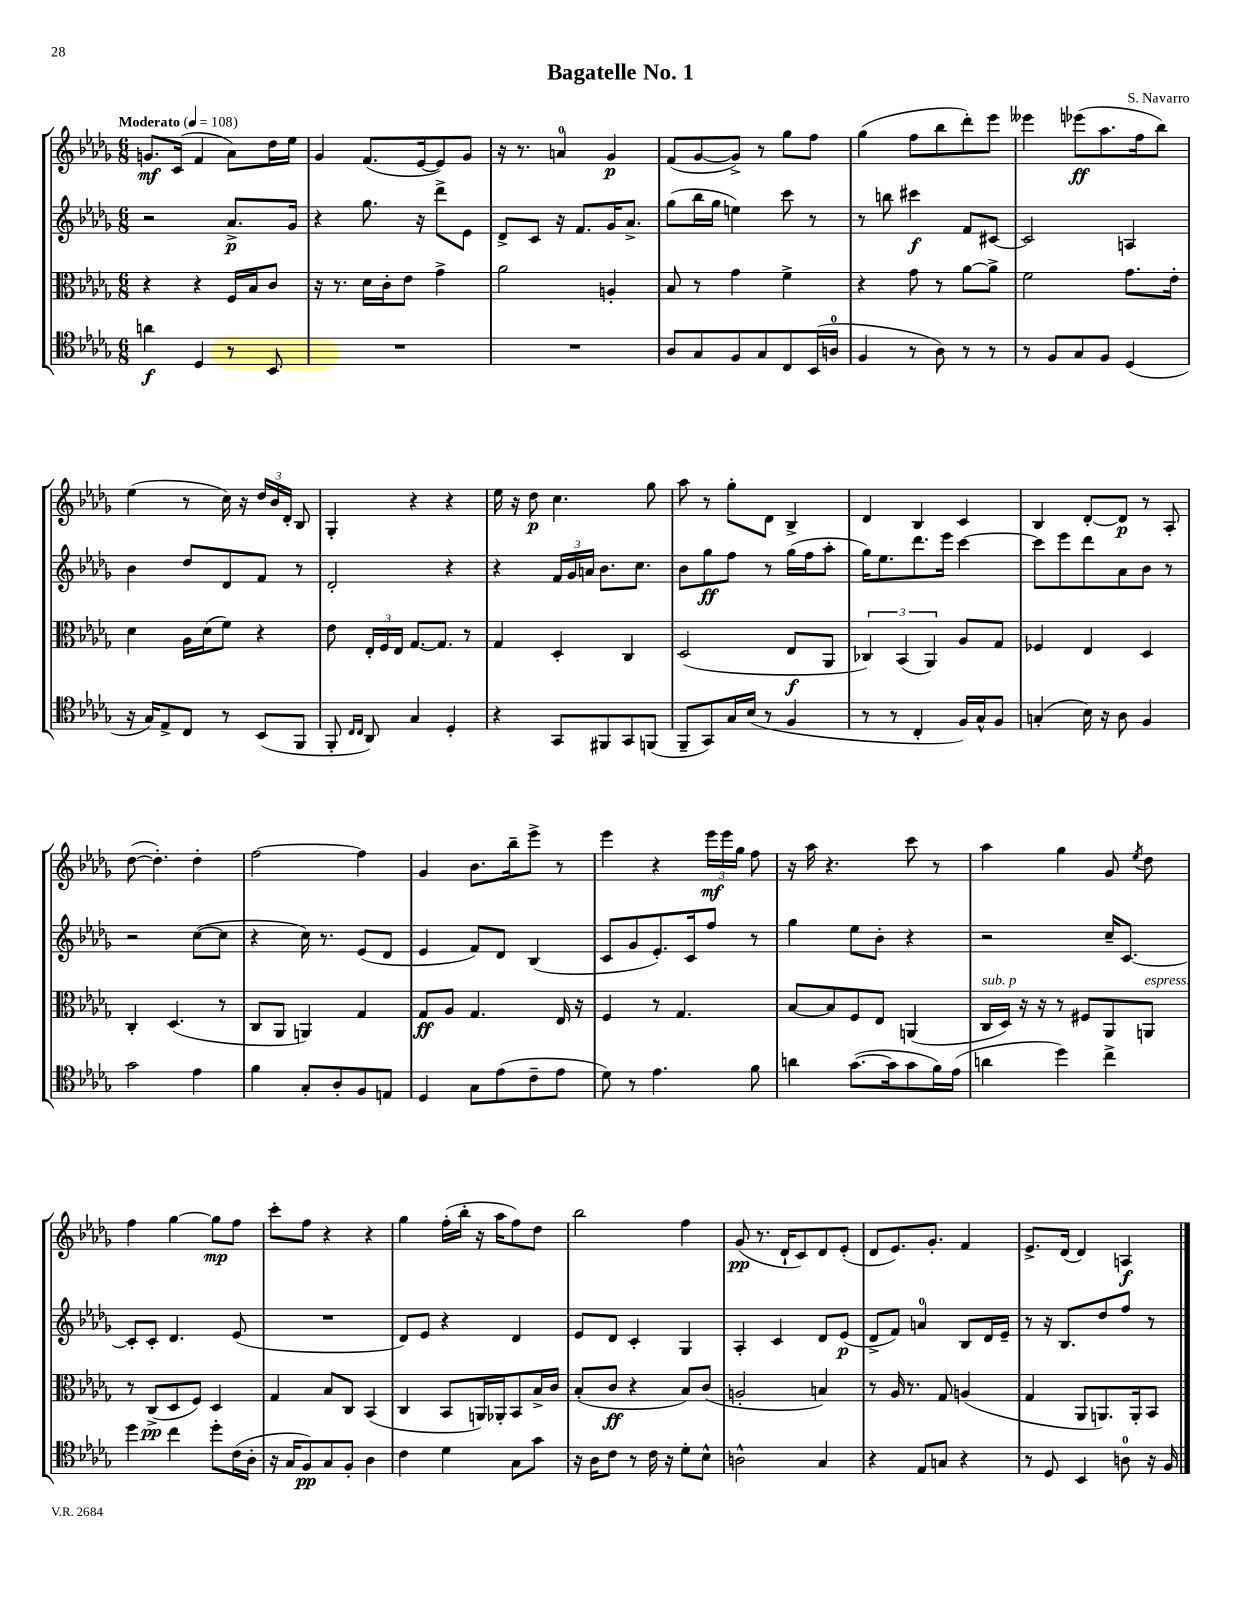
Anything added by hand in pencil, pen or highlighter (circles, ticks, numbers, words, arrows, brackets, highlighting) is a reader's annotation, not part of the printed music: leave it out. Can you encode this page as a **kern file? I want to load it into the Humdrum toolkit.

**kern	**kern	**kern	**kern
*staff4	*staff3	*staff2	*staff1
*clefC4	*clefC3	*clefG2	*clefG2
*k[b-e-a-d-g-]	*k[b-e-a-d-g-]	*k[b-e-a-d-g-]	*k[b-e-a-d-g-]
*M6/8	*M6/8	*M6/8	*M6/8
*MM108	*MM108	*MM108	*MM108
4a	4r	2r	8.g
.	.	.	(16c
4D-	4r	.	4f
8r	16F	8.a-^	8a-)
.	16B-	.	.
8BB-	8c	.	16dd-
.	.	16g-	16ee-
=	=	=	=
2.r	16r	4r	4g-
.	8.r	.	.
.	16d-	8.gg-	(8.f
.	16c'	.	.
.	8e-	.	.
.	.	16r	[16e-
.	4g-^	8ddd-^	8e-])
.	.	8e-	8g-
=	=	=	=
2.r	2a-	8d-^	16r
.	.	.	8.r
.	.	8c	.
.	.	16r	4a
.	.	8.f	.
.	4A'	16g-	4g-
.	.	8.a-^	.
=	=	=	=
8A-	8B-	(8gg-	(8f
8G-	8r	16bb-	[8g-
.	.	16gg-	.
8F	4g-	4ee)	8g-^])
8G-	.	.	8r
8C	4f^	8ccc	8gg-
(16BB-	.	8r	8ff
16A	.	.	.
=	=	=	=
4F	4r	8r	(4gg-
.	.	8bb	.
8r	8g-	4ccc#	8ff
8A-)	8r	.	8bb-
8r	[8a-	8f	8ddd-')
8r	8a-^]	[8c#	8eee-
=	=	=	=
8r	2f	2c#]	4eee--
8F	.	.	.
8G-	.	.	(8eee-
8F	.	.	8.aa-
(4D-	8.g-	4A	.
.	.	.	16ff
.	.	.	8bb-)
.	16e-'	.	.
=	=	=	=
16r	4d-	4b-	(4ee-
16G-)	.	.	.
8E-^	.	.	.
8C	16A-	8dd-	8r
.	(16d-	.	.
8r	8f)	8d-	16cc)
.	.	.	16r
(8BB-	4r	8f	24dd-
.	.	.	24b-
.	.	.	24d-'
8FF	.	8r	8B-
=	=	=	=
8FF'	8e-	2d-'	4G-'
16qqC	.	.	.
16qqC	.	.	.
8AA-)	24E-'	.	.
.	24F	.	.
.	24E-	.	.
4G-	[8.G-	.	4r
.	8.G-]	.	.
4D-'	.	4r	4r
.	8r	.	.
=	=	=	=
4r	4G-	4r	16ee-
.	.	.	16r
.	.	.	8dd-
8GG-	4D-'	24f	4.cc
.	.	24g-	.
.	.	24a	.
8FF#	.	8.b-	.
8GG-	4C	.	.
.	.	8.cc	.
(8FF	.	.	8gg-
=	=	=	=
8FF~	(2D-	8b-	8aa-
8GG-)	.	8gg-	8r
16G-	.	8ff	8gg-'
(16B-	.	.	.
8r	.	8r	8d-
4F	8E-	(16gg-	4B-^
.	.	16ff	.
.	8AA-	8aa-'	.
=	=	=	=
8r	6C-)	16gg-)	4d-
.	.	8.ee-	.
8r	.	.	.
.	(6BB-	.	.
4C'	.	8.ddd-	4B-
.	6AA-)	.	.
.	.	16eee-	.
16F)	8A-	[4ccc	4c
16G-^^	.	.	.
8F	8G-	.	.
=	=	=	=
(4G'	4F-	8ccc]	4B-
.	.	8eee-	.
16B-)	4E-	8ddd-	[8d-'
16r	.	.	.
8A-	.	8a-	8d-]
4F	4D-	8b-	8r
.	.	8r	8A-'
=	=	=	=
2g-	4C'	2r	([8dd-
.	.	.	4.dd-'])
.	(4.D-	.	.
4e-	.	([8cc	4dd-'
.	8r	8cc]	.
=	=	=	=
4f	8C	4r	[2ff
.	8AA-	.	.
8G-'	4AA)	16cc)	.
.	.	8.r	.
8A-'	.	.	.
8F	4G-	(8e-	4ff]
8E	.	8d-	.
=	=	=	=
4D-	8G-	4e-	4g-
.	8A-	.	.
8G-	4.G-	8f)	8.b-
(8e-	.	8d-	.
.	.	.	16bb-~
8c~	.	(4B-	8eee-^
8e-	16E-	.	8r
.	16r	.	.
=	=	=	=
8d-)	4F	8c	4eee-
8r	.	8g-	.
4.e-	8r	8.e-')	4r
.	4.G-	.	.
.	.	16c	.
.	.	8ff	24eee-
.	.	.	24eee-
.	.	.	24gg-
8f	.	8r	8ff
=	=	=	=
4a	[8B-	4gg-	16r
.	.	.	16aa-
.	8B-]	.	4.r
([8.g-	8F	8ee-	.
.	8E-	8b-'	.
16g-]	.	.	.
8g-	(4AA	4r	8ccc
16f)	.	.	8r
(16e-	.	.	.
=	=	=	=
4a	16C	2r	4aa-
.	16D-)	.	.
.	16r	.	.
.	16r	.	.
4dd-)	8r	.	4gg-
.	8F#	.	.
4cc^	8AA-	16cc~	8g-
.	.	[8.c	.
.	.	.	8qee-
.	8AA	.	8dd-
=	=	=	=
4dd-	8r	8c']	4ff
.	(8C^	8c'	.
4cc	8D-	4.d-	[4gg-
.	8F)	.	.
8dd-'	4D-	.	8gg-]
(16c	.	(8e-	8ff
16A-'	.	.	.
=	=	=	=
16r	4G-	2.r	8ccc'
16G-	.	.	.
8F)	.	.	8ff
8G-	8B-	.	4r
8F'	8C	.	.
4A-	(4BB-	.	4r
=	=	=	=
4c	4C	8d-)	4gg-
.	.	8e-	.
4d-	8BB-	4r	(16ff'
.	.	.	16bb-'
.	16AA)	.	16r
.	16AA-'	.	16aa-
8G-	8BB-	4d-	8ff)
8g-	16B-^	.	8dd-
.	16c	.	.
=	=	=	=
16r	(8B-'	8e-	2bb-
16A-	.	.	.
8c	8c	8d-	.
8r	4r	4c'	.
16c	.	.	.
16r	.	.	.
8d-'	8B-)	4G-	4ff
8B-^^	(8c	.	.
=	=	=	=
2A^^	2A'	4A-'	(8g-
.	.	.	8.r
.	.	4c	.
.	.	.	16d-`
.	.	.	8c)
4G-	4B)	8d-	8d-
.	.	(8e-	(8e-'
=	=	=	=
4r	8r	8d-^	8d-
.	16A-	8f)	8.e-)
.	8.r	.	.
8E-	.	4a	.
.	.	.	8.g-'
8G	8G-	.	.
4r	(4A	8B-	4f
.	.	16d-	.
.	.	16e-~	.
=	=	=	=
8r	4G-	8r	8.e-^
8D-	.	16r	.
.	.	8.B-	(16d-
4BB-	8AA-	.	4d-)
.	8.AA)	8dd-	.
8A	.	8ff	4A
.	16AA'	.	.
16r	8BB-	8r	.
16F	.	.	.
==	==	==	==
*-	*-	*-	*-
